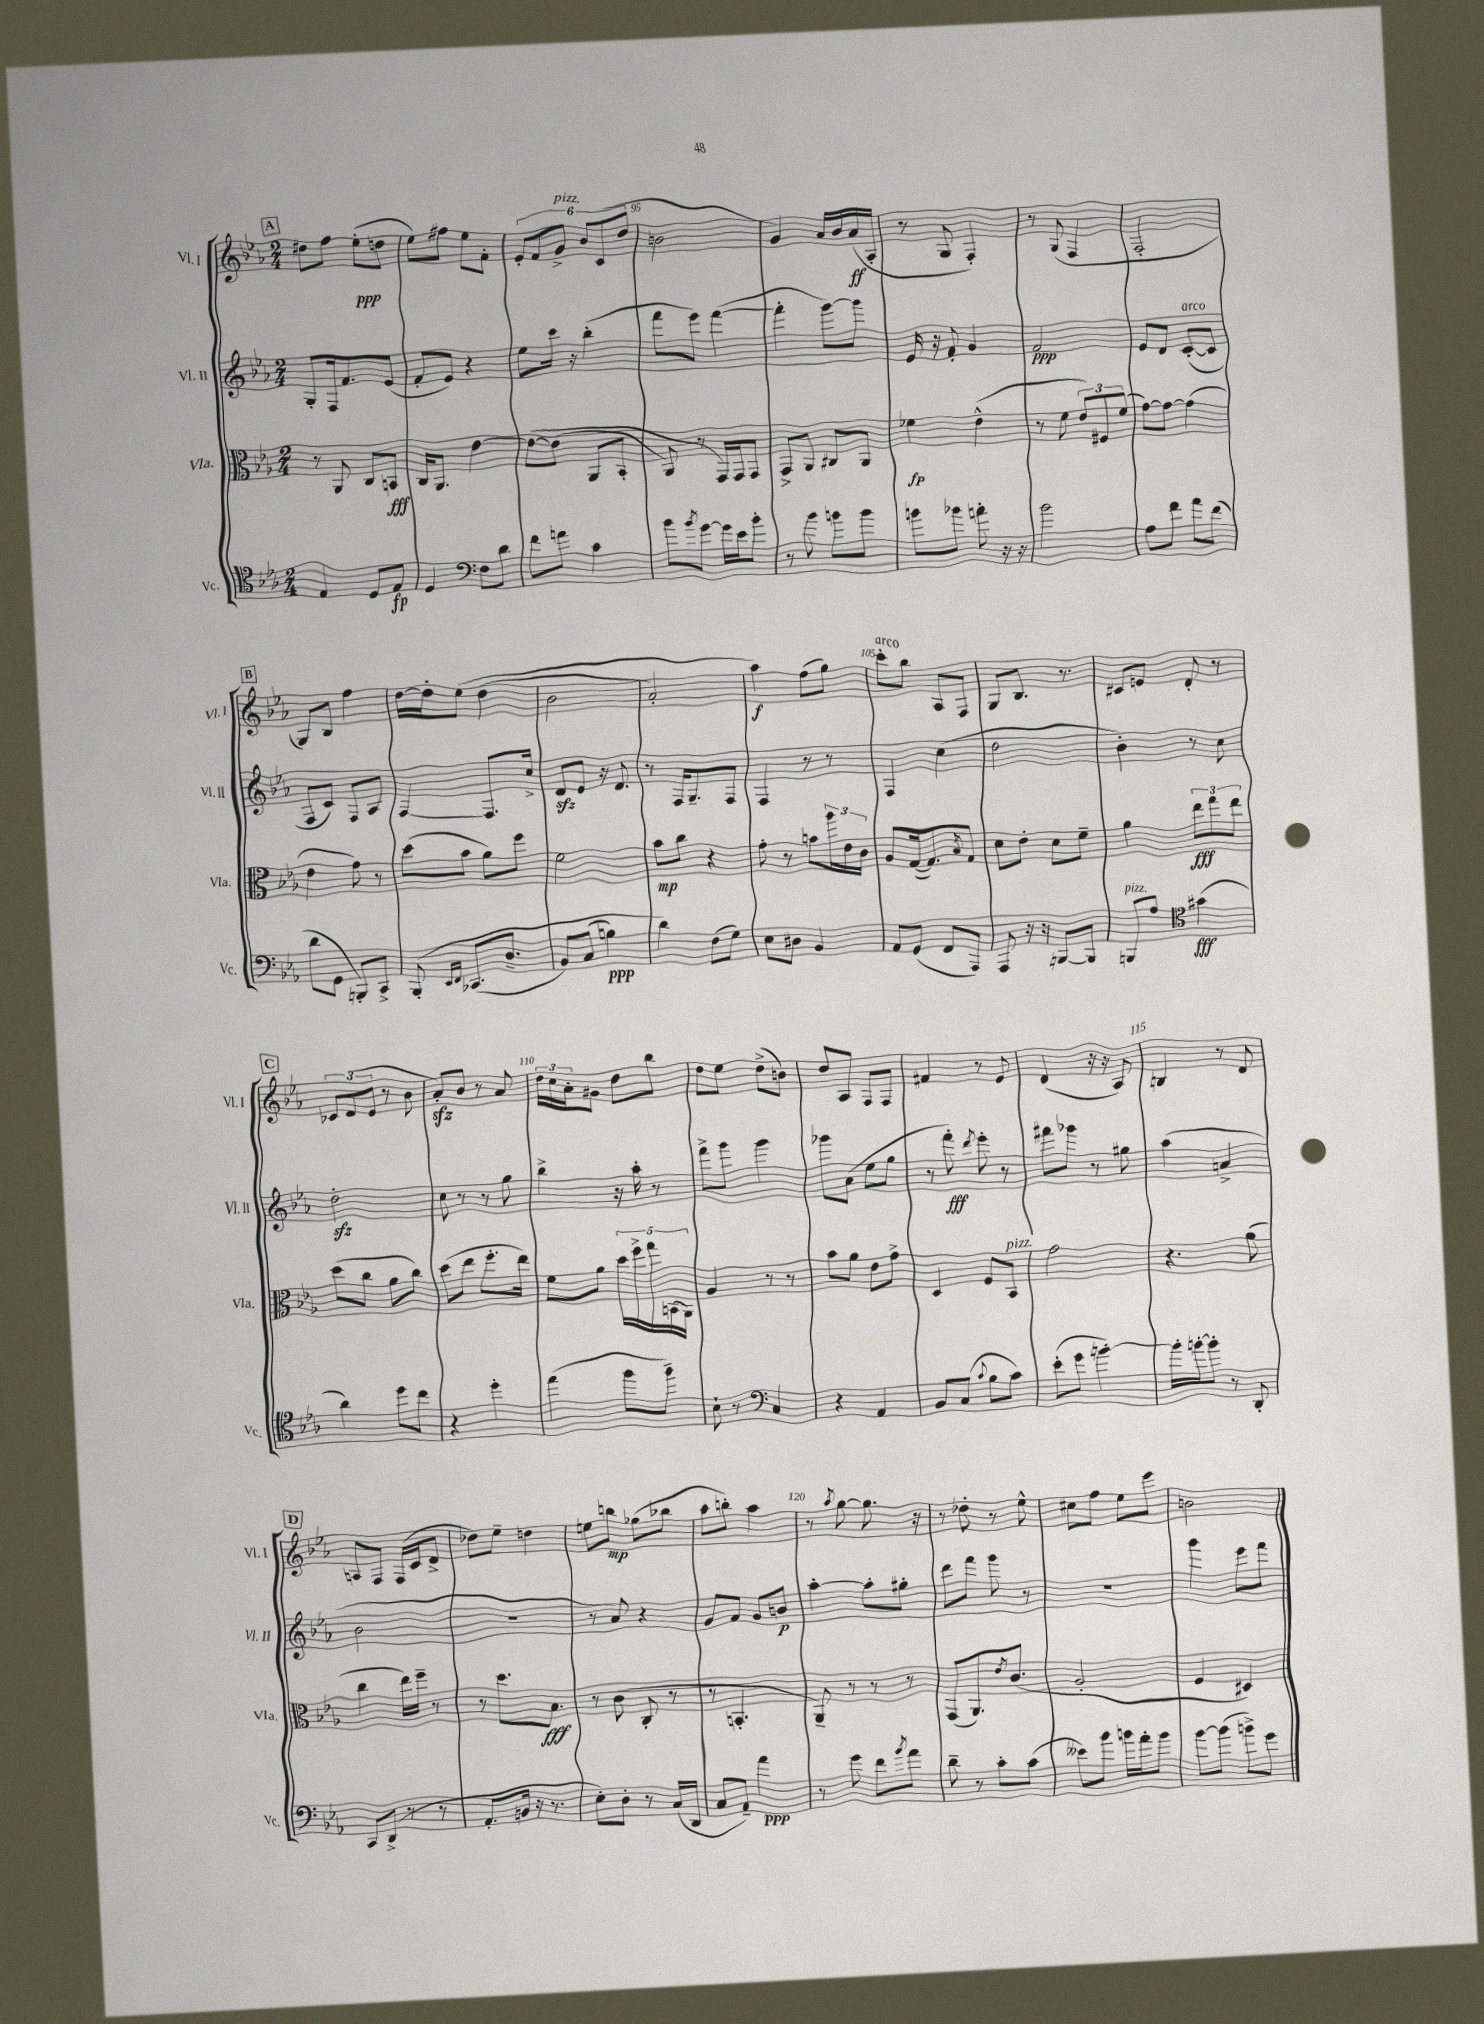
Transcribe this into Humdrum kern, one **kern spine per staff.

**kern	**kern	**kern	**kern
*staff4	*staff3	*staff2	*staff1
*clefC4	*clefC3	*clefG2	*clefG2
*k[b-e-a-]	*k[b-e-a-]	*k[b-e-a-]	*k[b-e-a-]
*M2/4	*M2/4	*M2/4	*M2/4
4E-	8r	8G'	8dd#
.	8AA-	16F	8ff
.	.	8.f	.
8D	8C	.	(8ee-'
8E-	8BB	(8e-	8dd
=	=	=	=
4D	16C	8f'	8ee-)
.	8.AA-	.	.
.	.	8e-)	8ff#
*clefF4	*	*	*
8F	[4e-	4r	8ee-
8d	.	.	8f'
=	=	=	=
8f	&(8e-_	8ee-	12e-'
.	.	.	12f
8a	(8e-]	16ccc	.
.	.	.	12g^
.	.	16r	.
4c	8AA-	(4bb-'	12b-
.	.	.	(12c
.	8BB-'	.	.
.	.	.	12dd
=	=	=	=
8b-	8AA-)	8fff	2b
8qb-	.	.	.
[8g	8r	8eee-)	.
16g]	16GG&)	([4fff	.
16e-	16GG	.	.
8b-'	8GG	.	.
=	=	=	=
8r	8GG^	4fff']	4g)
8b-	8AA-	.	.
8b	8C#	[8ggg)	16a-
.	.	.	16b-
8b	8AA-	8ggg]	(16a-
.	.	.	16A-'
=	=	=	=
8b	4f-	16e-	8r
.	.	16r	.
8b-	.	8f'	8G
8a'	(4e-^^	4g	4F')
16r	.	.	.
16r	.	.	.
=	=	=	=
2b-	8r	2f	8r
.	8f	.	(8G
.	12e-)	.	4F
.	12F#	.	.
.	(12f	.	.
=	=	=	=
8A-	[8g)	8e-	2F'
8f	8g_	8d	.
8a-	(4g]	([8c'	.
(8f	.	8c]	.
=	=	=	=
8d	4e-	8F	8G)
8GG	.	8c)	8B-
8BBB')	8g)	8F	4ff
8CC^	8r	8A-	.
=	=	=	=
&(8BBB-'	(8dd	[4F	[16dd
.	.	.	16dd']
16qqEE-	.	.	.
16qqFF	.	.	.
(8.CC-	8b-	.	&(8ee-
.	8a-)	8.F]	(4dd
8.D~	.	.	.
.	8ff	.	.
.	.	16cc^	.
=	=	=	=
8BB-)	2f	8d	2b-
(8C	.	8e-	.
4B)	.	16r	.
.	.	8.d	.
=	=	=	=
4d&)	8b-	8r	2a-')
.	8cc	16F	.
.	.	8.G~	.
(8F	4r	.	.
8G)	.	8F	.
=	=	=	=
8E-	8g'	4F	4aa-&)
8D#	8r	.	.
4BB-	8b	8r	(8ff
.	24aa-	8r	8gg)
.	24e-	.	.
.	24c	.	.
=	=	=	=
8AA-	8A-	4F	8ccc'
(8GG	([16G	.	8bb-
.	8.G])	.	.
8FF	.	(4cc	8A-
.	8qB-	.	.
8AAA-)	8G	.	8F
=	=	=	=
8AAA-	8d	2dd	8G
16r	8e-'	.	8.B-
16r	.	.	.
[8BBB	8d	.	.
.	.	.	8.r
8BBB]	8f~	.	.
=	=	=	=
8BBB	4a-	4b-')	8c#
8A-	.	.	8e
*clefC4	*	*	*
(4g#	12ee-	8r	8d'
.	12gg	.	.
.	.	8cc	8r
.	12ee-	.	.
=	=	=	=
4a-)	(8dd	2dd'	12c-
.	.	.	(12d
.	8cc	.	.
.	.	.	12e-
8dd	8a-	.	8r
8cc	8cc)	.	8b-
=	=	=	=
4r	(8dd	8cc	8a-')
.	8ee-	8r	8b-
4dd'	8.ff'	8r	8r
.	.	8gg	8a-
.	16ee-)	.	.
=	=	=	=
(4ee-	8f	4bb-^	24dd
.	.	.	24cc
.	.	.	24a-'
.	8a-	.	8g#
8ff	20dd	16r	8dd
.	20ff^	.	.
.	.	16aa-'	.
.	20gg	.	.
8ff~)	.	8r	8bb-
.	(20BB	.	.
.	20AA-)	.	.
=	=	=	=
8B-`	4A-	8fff^	8dd
8r	.	8ggg	8ee-
*clefF4	*	*	*
4C	8r	4ggg	(8dd^
.	8r	.	8b)
=	=	=	=
4r	8b-	8ggg-	8dd
.	8a-	(8a-	8A-
4AA-	8e-	8ee-	8F
.	8g^	8gg	8F
=	=	=	=
8BB-	4D	8r	4f#
(8C	.	8fff')	.
8qqc	.	8qddd	.
8B-	8F	8eee-'	8r
8c)	8BB-	8r	8e-
=	=	=	=
(8e-'	2g	8fff#	(4d
8g	.	8ggg-	.
[4b')	.	8r	16r
.	.	.	16r
.	.	8gg#	8A-)
=	=	=	=
16b']	4.r	(4aa-	4B
[16b'	.	.	.
8b']	.	.	.
8r	.	4a^	8r
8DD'	(8a-	.	8d
=	=	=	=
8CC	4cc	2b-	8A
(8DD^	.	.	8F
8r	16ee-)	.	(16F
.	16ff~	.	16c
8r	8r	.	8d^
=	=	=	=
8.AA-'	8r	2r	8dd-)
.	8.dd	.	8ee-~
16BB	.	.	.
16r	.	.	4dd
8.r	8.B-	.	.
=	=	=	=
8E-')	8r	8r	8ee
8D'	(8c	8a-)	8bb
8r	8C'	4r	(8gg-
(16C	8r	.	8bb-
16DD	.	.	.
=	=	=	=
8C	8r	8g	8aa-
8AA-~)	4.BB'	8f	8bb')
4a-	.	8g	4aa-
.	.	8b	.
=	=	=	=
8r	8AA-~)	[4aa-'	8r
.	.	.	8qaa-
8g	8r	.	[8gg
8f	8r	8aa-']	8.gg]
8qb-	.	.	.
8a-	8r	8gg#'	.
.	.	.	16r
=	=	=	=
8d~	(8GG	8ddd	8r
8r	8.AA-)	8fff	8dd-'
8c'	.	8ggg	8r
.	8qe-	.	.
.	(8.c	.	.
(8c	.	8r	8ee-^^
=	=	=	=
8e--)	2A-'	2r	8cc#
8b-	.	.	8ff
16b	.	.	8ee-
16a-'	.	.	.
8b	.	.	8eee-
=	=	=	=
[8b-	4F	4ggg	2b
(8b-]	.	.	.
8b^)	4D#)	8eee-	.
8g	.	8fff	.
==	==	==	==
*-	*-	*-	*-
